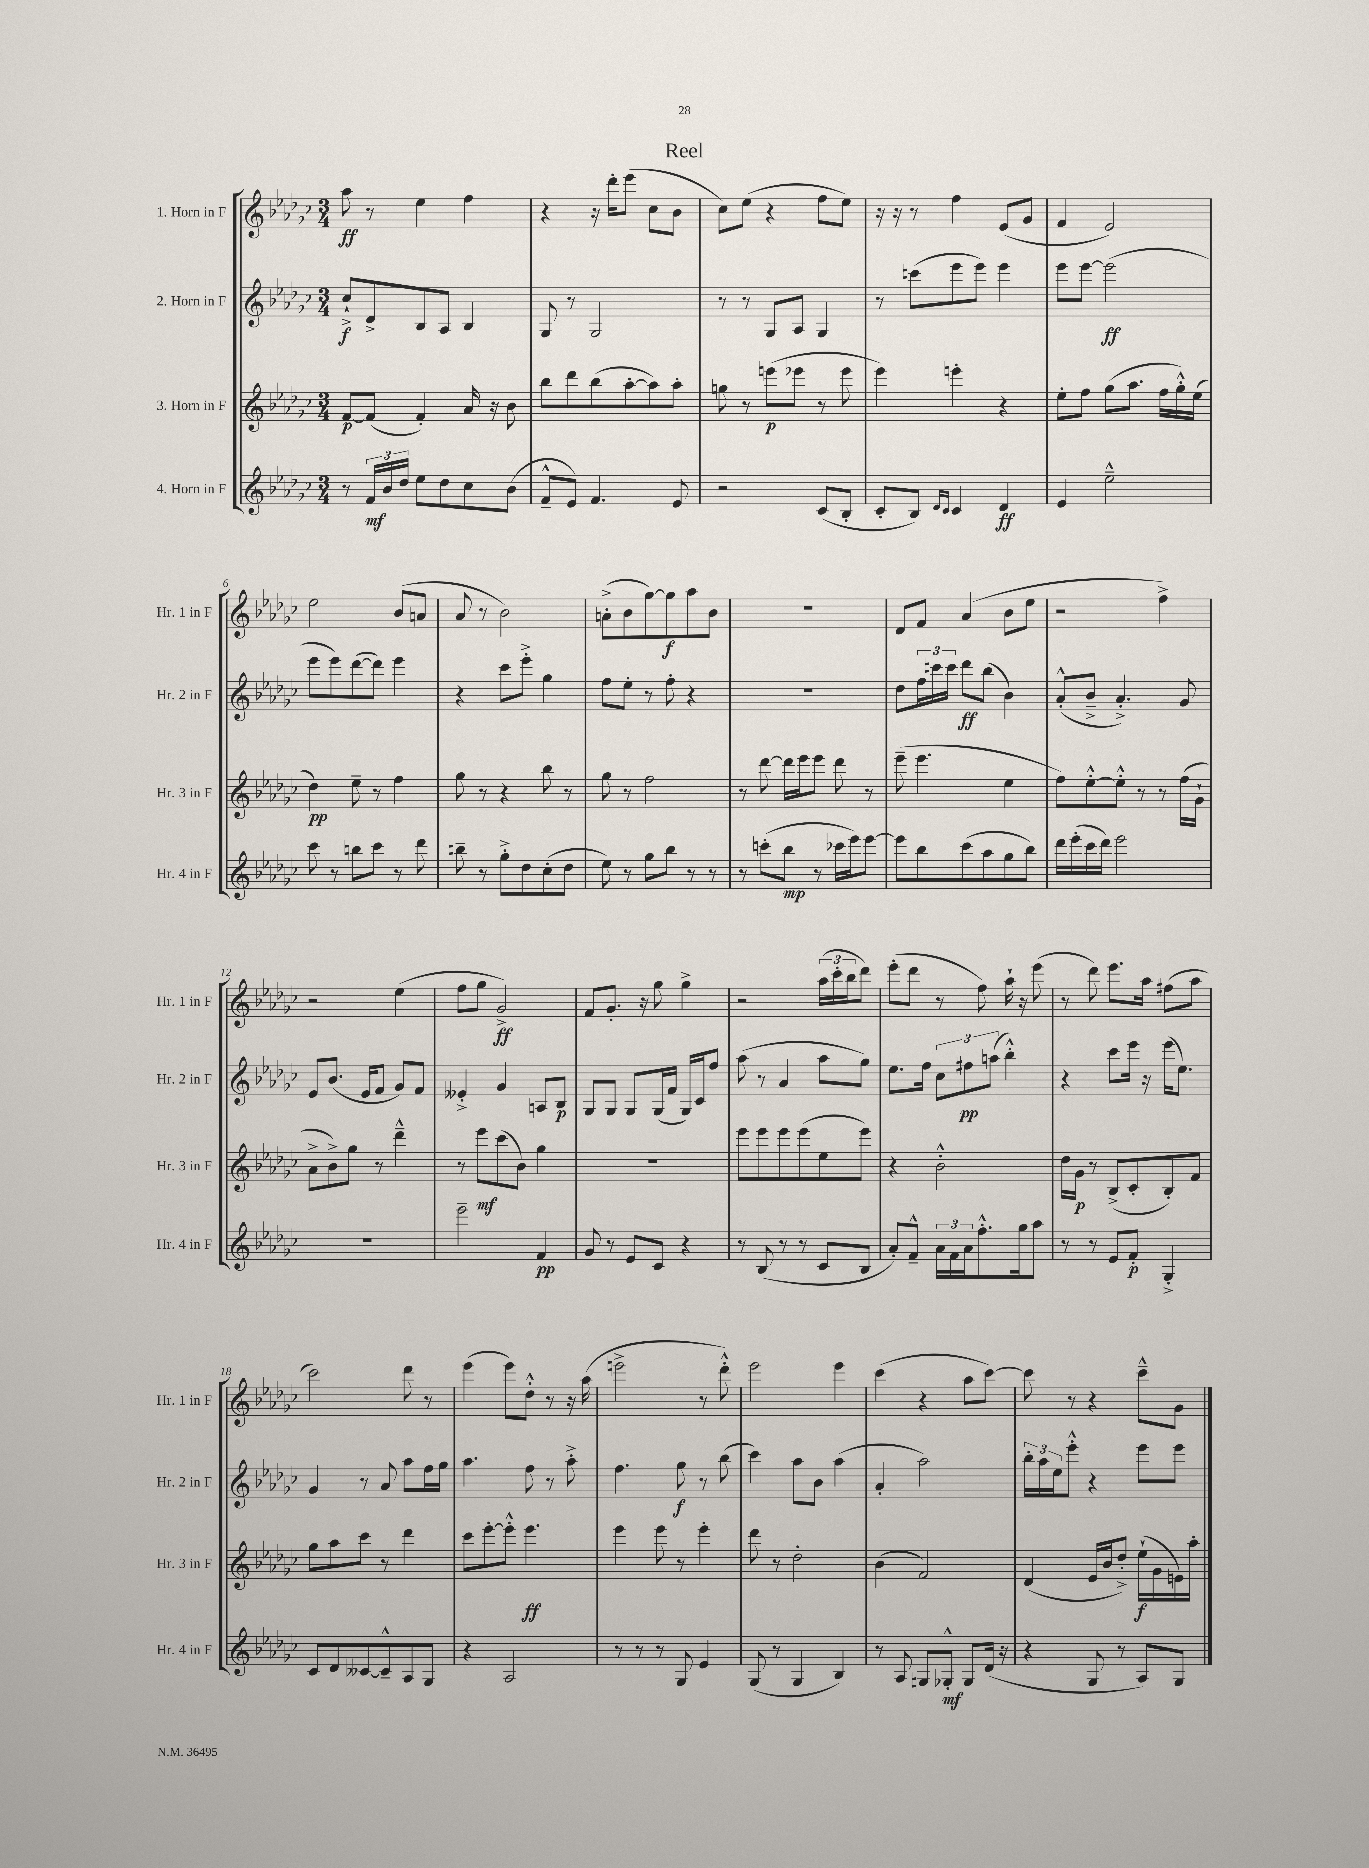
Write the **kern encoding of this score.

**kern	**kern	**kern	**kern
*staff4	*staff3	*staff2	*staff1
*clefG2	*clefG2	*clefG2	*clefG2
*k[b-e-a-d-g-c-]	*k[b-e-a-d-g-c-]	*k[b-e-a-d-g-c-]	*k[b-e-a-d-g-c-]
*M3/4	*M3/4	*M3/4	*M3/4
8r	[8f	8cc-`^	8aa-
24f	(8f]	8d-^	8r
24b-	.	.	.
24dd-	.	.	.
8ee-	4f')	8B-	4ee-
8dd-	.	8A-	.
8cc-	16a-	4B-	4ff
.	16r	.	.
(8b-	8b-	.	.
=	=	=	=
8f~^^	8bb-	8G-	4r
8e-)	8ddd-	8r	.
4.f	(8bb-	2G-	16r
.	.	.	16ddd-'
.	[8aa-'	.	(8eee-
.	8aa-])	.	8cc-
8e-	8aa-'	.	8b-
=	=	=	=
2r	8gg	8r	8cc-)
.	8r	8r	(8ee-
.	(8eee	8G-	4r
.	8eee-	8A-	.
(8c-	8r	4G-	8ff
8B-'	8eee-	.	8ee-)
=	=	=	=
8c-'	4eee-)	8r	16r
.	.	.	16r
8B-)	.	(8ccc	8r
16qqd-	.	.	.
16qqc-	.	.	.
4c-	4eee'	8eee-	4ff
.	.	8eee-)	.
4d-	4r	4eee-	(8e-
.	.	.	8g-
=	=	=	=
4e-	8ee-'	8eee-	4f
.	8ff	[8eee-	.
2ee-~^^	(8gg-	(2eee-]	2e-)
.	8.aa-	.	.
.	16ff	.	.
.	16gg-'^^)	.	.
.	(16ee-	.	.
=	=	=	=
8ccc-	4dd-)	8eee-	2ee-
8r	.	8eee-)	.
8bb	8ee-~	([8ddd-	.
8ccc-	8r	8ddd-])	.
8r	4ff	4eee-	(8b-
8ddd-	.	.	8a
=	=	=	=
8bb~	8gg-	4r	8a-
8r	8r	.	8r
8gg-'^	4r	8ccc-	2b-)
8dd-	.	8eee-'^	.
(8cc-'	8bb-	4gg-	.
8dd-	8r	.	.
=	=	=	=
8ee-)	8gg-	8ff	(8a'^
8r	8r	8ee-'	8b-
8gg-	2ff	8r	[8gg-)
8bb-	.	8ff'	8gg-]
8r	.	4r	8aa-
8r	.	.	8b-
=	=	=	=
8r	8r	2.r	2.r
(8ccc'	[8ddd-	.	.
8bb-	16ddd-]	.	.
.	16eee-	.	.
8r	8eee-	.	.
16ccc-	8ddd-	.	.
16eee-)	.	.	.
[8eee-	8r	.	.
=	=	=	=
8eee-]	(8eee-~	8dd-	8d-
8bb-	4.eee-	24ff	8f
.	.	24ccc	.
.	.	24ccc	.
(8ccc-	.	8ddd-	(4a-
8aa-	.	(8bb-	.
8gg-	4ee-	4b-)	8b-
8bb-)	.	.	8ee-
=	=	=	=
16ddd-	8ff)	(8a-'^^	2r
(16eee-'	.	.	.
16ccc-	[8ee-'^^	8b-~^	.
16ddd-)	.	.	.
2eee-	8ee-'^^]	4.a-'^)	.
.	8r	.	.
.	8r	.	4ff^)
.	(16ff	8g-	.
.	16g-`	.	.
=	=	=	=
2.r	8a-^	8e-	2r
.	8b-^)	(8.b-	.
.	8gg-	.	.
.	.	16e-	.
.	8r	8f	.
.	4ddd-~^^	8g-)	(4ee-
.	.	8f	.
=	=	=	=
2eee-~	8r	4e--'^	8ff
.	8eee-	.	8gg-
.	(8ccc-	4g-	2g-^)
.	8b-)	.	.
4f	4gg-	8A	.
.	.	8B-	.
=	=	=	=
8g-	2.r	8G-	8f
8r	.	8G-	8.g-'
8e-	.	8G-	.
.	.	.	16r
8c-	.	(16G-	8gg-
.	.	16f	.
4r	.	16G-)	4gg-^
.	.	16c-	.
.	.	8ff	.
=	=	=	=
8r	8eee-	(8aa-	2r
(8B-	8eee-	8r	.
8r	8eee-	4a-	.
8r	(8eee-	.	.
8c-	8ee-	8aa-	(24aa-
.	.	.	24ccc-'
.	.	.	24bb-
8B-	8eee-)	8gg-)	8ddd-)
=	=	=	=
8a-')	4r	8.ee-	(8eee-'
8f~^^	.	.	8ddd-
.	.	16ff	.
24a-	2b-'^^	12cc-	8r
24f	.	.	.
24a-	.	12ff#	.
8.ff'^^	.	.	8ff)
.	.	(12aa	.
.	.	4bb-'^^)	16aa-`
16gg-	.	.	16r
8aa-	.	.	(8eee-
=	=	=	=
8r	16dd-	4r	8r
.	16g-	.	.
8r	8r	.	8ddd-)
8e-	(8B-^	8ccc-	8.eee-
8f'	8c-'	16eee-	.
.	.	16r	16aa-
4G-'^	8B-')	(16eee-	(8ff#
.	.	8.ee-)	.
.	8f	.	8aa-
=	=	=	=
8c-	8gg-	4g-	2ccc-)
8d-	8aa-	.	.
[8c--	8ccc-	8r	.
8c--~^^]	8r	8a-	.
8A-	4ddd-	8aa-	8ddd-
8G-	.	16ff	8r
.	.	16gg-	.
=	=	=	=
4r	8ccc-	4.aa-	(4eee-
.	[8eee-'	.	.
2A-	8eee-'^^]	.	8eee-)
.	4.eee-	8ff	8dd-'^^
.	.	8r	8r
.	.	8aa-'^	16r
.	.	.	(16aa-
=	=	=	=
8r	4eee-	4.ff	2eee^
8r	.	.	.
8r	8eee-	.	.
8G-	8r	8gg-	.
4e-	4eee-'	8r	8r
.	.	(8bb-	8ddd-'^^)
=	=	=	=
(8G-	8ddd-	4ccc-)	2eee-
8r	8r	.	.
4G-	2dd-'	8aa-	.
.	.	8b-	.
4B-)	.	(4aa-	4eee-
=	=	=	=
8r	(4b-	4a-'	(4ccc-
8A-	.	.	.
8G	2f)	2aa-)	4r
8G-'^^	.	.	.
8G-	.	.	8aa-
(16d-	.	.	[8ccc-)
16r	.	.	.
=	=	=	=
4r	(4d-	24bb-'	8ccc-]
.	.	24aa-	.
.	.	24ee-	.
.	.	8eee-'^^	8r
8G-	16e-	4r	4r
.	16b-	.	.
8r	8dd-'^)	.	.
8A-)	(16ee-`	8eee-	8ccc-~^^
.	16g-	.	.
8G-	16e)	8eee-	8g-
.	16aa-'	.	.
==	==	==	==
*-	*-	*-	*-
